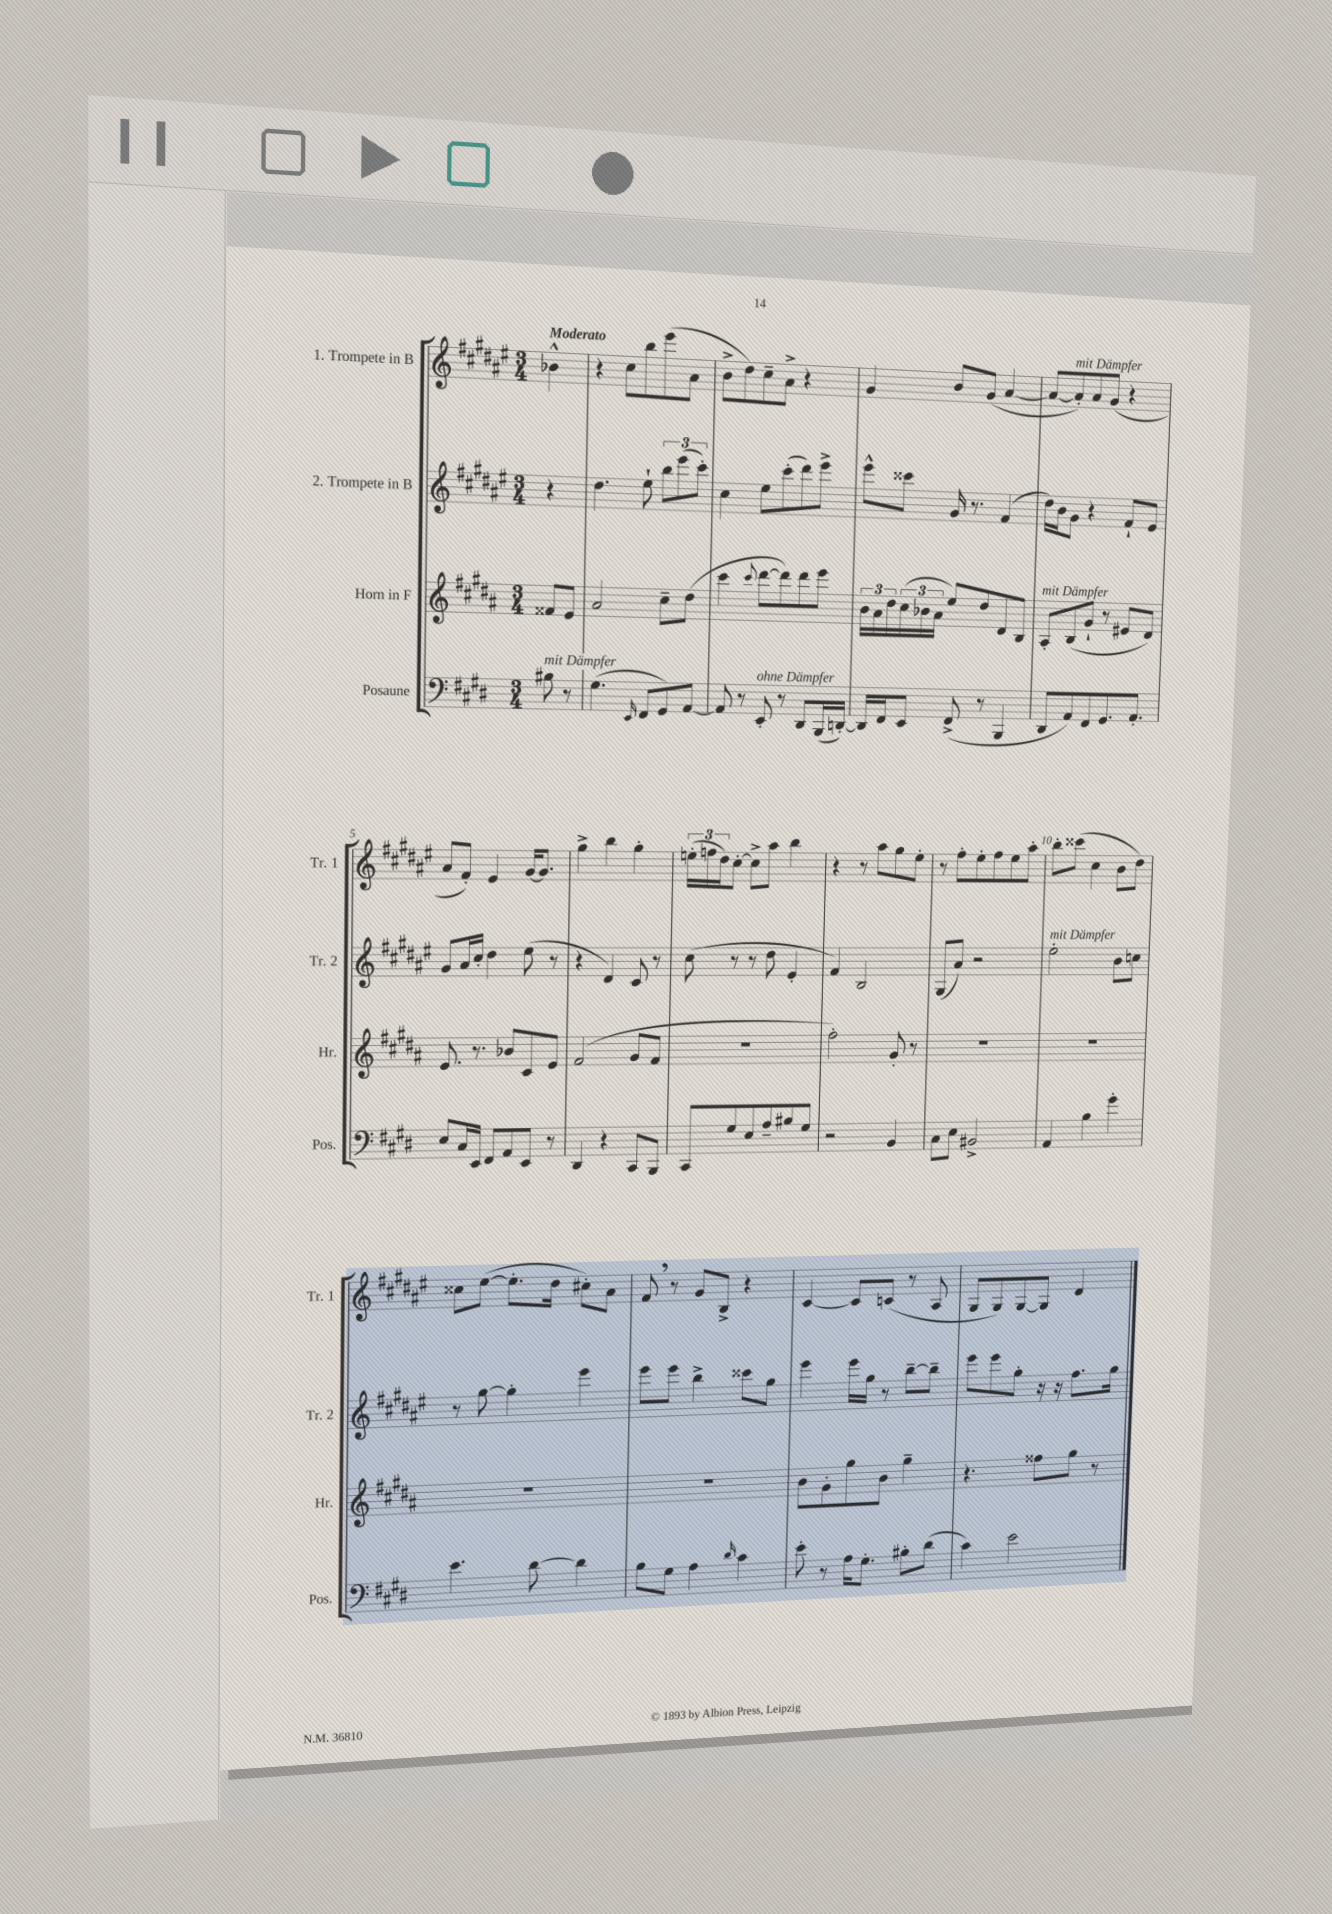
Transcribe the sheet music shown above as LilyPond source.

<<
\new StaffGroup <<
\new Staff = "s0" \with { instrumentName = "1. Trompete in B" shortInstrumentName = "Tr. 1" } {
    \clef treble \key fis \major \numericTimeSignature \time 3/4 \partial 4 \tempo "Moderato"
    bes'4-^ |
    r4 cis''8 b''8 eis'''8( ais'8 |
    b'8-> dis''8) cis''8-- ais'8-> r4 |
    gis'4 b'8 gis'8( ais'4~ |
    ais'8~ ais'8-.^\markup { \italic "mit Dämpfer" }) ais'8 gis'8( r4 |
    ais'8 fis'8-.) eis'4 gis'16~ gis'8. |
    gis''4-> b''4 gis''4-. |
    \tuplet 3/2 { e''16-.( f''16 dis''16) } cis''8~-. cis''8-> ais''8 b''4 |
    r4 r8 ais''8 gis''8 eis''8-. |
    r8 fis''8-. eis''8-. fis''8 eis''8 ais''8-. |
    b''8-. cisis'''8( cis''4 b'8 dis''8) |
    cisis''8 eis''8~( eis''8.-. dis''16 cis''8-.) ais'8 |
    fis'8 \breathe r8 gis'8 b8-> r4 |
    cis'4~ cis'8 c'8( r8 ais8 |
    gis8 gis8) gis8~ gis8 dis'4 \bar "|." |
}
\new Staff = "s1" \with { instrumentName = "2. Trompete in B" shortInstrumentName = "Tr. 2" } {
    \clef treble \key fis \major \numericTimeSignature \time 3/4 \partial 4
    r4 |
    dis''4. eis''8-! \tuplet 3/2 { b''8 eis'''8( cis'''8-.) } |
    cis''4 eis''8 cis'''8-.( dis'''8) eis'''8-> |
    eis'''8-^ cisis'''8 gis'16 r8. fis'4( |
    dis''16) b'16 gis'8 r4 fis'8-! eis'8 |
    gis'8 ais'16 cis''16-. dis''4 eis''8( r8 |
    r4 dis'4) cis'8 r8 |
    cis''8( r8 r8 dis''8 eis'4-. |
    fis'4) b2 |
    gis8( ais'8) r2 |
    eis''2-.^\markup { \italic "mit Dämpfer" } b'8 c''8 |
    r8 gis''8~ gis''4-. eis'''4 |
    eis'''8 eis'''8 b''4-> cisis'''8 gis''8 |
    eis'''4 eis'''16 gis''16 r8 b''8~-- b''8-- |
    eis'''8 eis'''8 gis''8-. r16 r16 fis''8. gis''16 \bar "|." |
}
\new Staff = "s2" \with { instrumentName = "Horn in F" shortInstrumentName = "Hr." } {
    \clef treble \key b \major \numericTimeSignature \time 3/4 \partial 4
    fisis'8 e'8 |
    ais'2 cis''8-- dis''8( |
    cis'''4 \appoggiatura { cis'''8 } dis'''8~ dis'''8) dis'''8 e'''8 |
    \tuplet 3/2 { b'16 ais'16 dis''16 } \tuplet 3/2 { cis''16( bes'16 ais'16 } e''8) dis''8 dis'8 b8 |
    ais8-.^\markup { \italic "mit Dämpfer" } b8( gis'8-! r8 eis'8 dis'8) |
    e'8. r8. bes'8 cis'8 e'8 |
    fis'2( gis'8 fis'8 |
    R2. |
    fis''2-.) gis'8-. r8 |
    R2. |
    R2. |
    R2. |
    R2. |
    b'8 gis'8-. gis''8 b'8 gis''4-- |
    r4. fisis''8 gis''8 r8 \bar "|." |
}
\new Staff = "s3" \with { instrumentName = "Posaune" shortInstrumentName = "Pos." } {
    \clef bass \key e \major \numericTimeSignature \time 3/4 \partial 4
    bis8^\markup { \italic "mit Dämpfer" } r8 |
    gis4.( \grace { e,16 } fis,8 gis,8) a,8~ |
    a,8 r8 e,8-.^\markup { \italic "ohne Dämpfer" } r8 dis,8 b,,16( d,16~-.) |
    d,16 fis,16 e,8 fis,8->( r8 b,,4 |
    dis,8 a,8) fis,8 gis,8. a,8.-. |
    e8 cis16 e,16 fis,8 a,8 e,8 r8 |
    dis,4 r4 cis,8 b,,8 |
    cis,8 gis8 e8 a8-- bis8 gis8 |
    r2 b,4 |
    cis8 e8 bis,2-> |
    a,4 b4 gis'4-. |
    e'4. dis'8~ dis'4 |
    b8 gis8 a4 \grace { dis'16 } cis'4 |
    e'8-. r8 a16 gis8.-. bis8-. dis'8( |
    cis'4) e'2 \bar "|." |
}
>>
>>
\layout { \context { \Score \override BarNumber.break-visibility = ##(#f #t #t) barNumberVisibility = #(every-nth-bar-number-visible 5) } }
